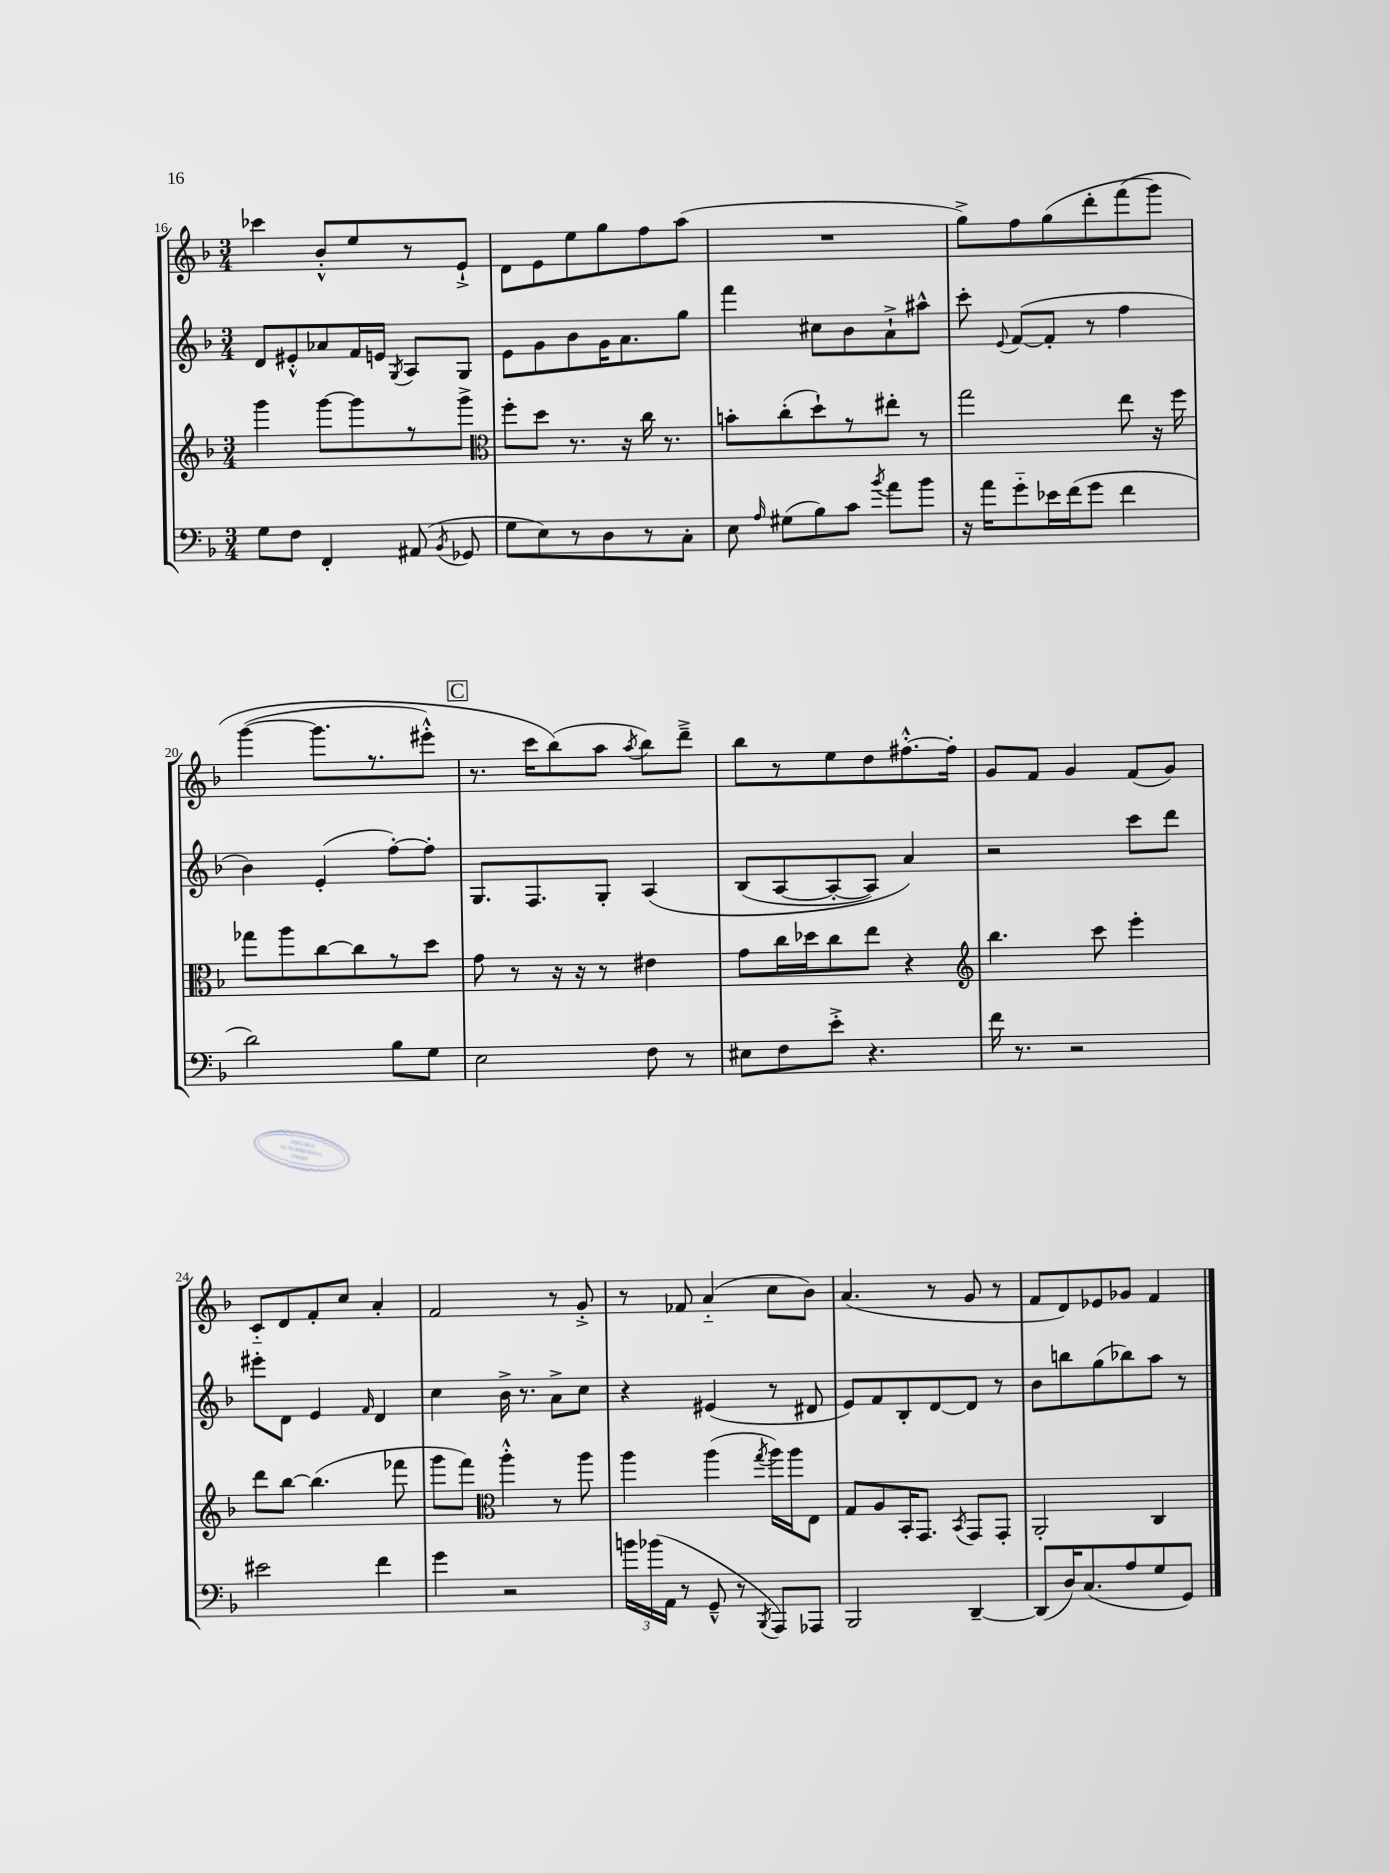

**kern	**kern	**kern	**kern
*part4	*part3	*part2	*part1
*staff4	*staff3	*staff2	*staff1
*clefF4	*clefG2	*clefG2	*clefG2
*k[b-]	*k[b-]	*k[b-]	*k[b-]
*M3/4	*M3/4	*M3/4	*M3/4
=16	=16	=16	=16
8G\L	4ggg\	8d/L	4ccc-X\
8F\J	.	8e#X'^^/	.
4FF'/	[8ggg\L	8a-X/	8b-'^^/L
.	8ggg\]	16f/L	8ee/
.	.	16en/JJ	.
.	.	8qG/	.
(8AA#X/	8r	8A/L	8r
8qBB-/	.	.	.
8GG-X/	8ggg^\J	8G/J	8e`^/J
=17	=17	=17	=17
*	*clefC3	*	*
8G\L	8ff'\L	8e\L	8d\L
8E\)	8dd\J	8g\	8e\
8r	8.r	8b-\	8ee\
8D\	.	16g\K	8gg\
.	16r	8.a\	.
8r	16cc\	.	8ff\
.	8.r	.	.
8C'\J	.	8gg\J	(8aa\J
=18	=18	=18	=18
8E\	8bn'\L	4fff\	2.r
16qqA/	.	.	.
(8G#X\L	(8cc'\	.	.
8B-\)	8dd`\)	8cc#X\L	.
8c\J	8r	8b-\	.
8qb-/	.	.	.
8a\L	8ee#X'\J	8a`^\	.
8b-\J	8r	8aa#X^^\J	.
=19	=19	=19	=19
16r	2gg\	8ccc'\	8gg^\L)
16a\KL	.	.	.
.	.	8qqe/	.
8g\	.	([8f/L	8ff\
16e-X\L	.	8f'/J]	(8gg\
(16f\J	.	.	.
8g\J	.	8r	8ddd'\
4f\	8ee\	4ff\	(8fff\
.	16r	.	8ggg\J)
.	16ff\	.	.
!!LO:LB:g=z
=20	=20	=20	=20
2d\)	8gg-X\L	4b-\)	([4ggg\
.	8aa\	.	.
.	[8cc\	(4e'/	8.ggg\L]
.	8cc\]	.	.
.	.	.	8.r
8B-\L	8r	[8ff'\L)	.
8G\J	8dd\J	8ff'\J]	8eee#X'^^\J)
!!LO:REH:place=s1:t=C
=21	=21	=21	=21
2E\	8g\	8.G/L	8.r
.	8r	.	.
.	.	8.F/	16ccc\KL
.	16r	.	(8bb-\)
.	16r	.	.
.	8r	8G'/J	8aa\J
.	.	.	8qaa/
8F\	4e#X\	(4A/	8bb-\L)
8r	.	.	8ddd~^\J
=22	=22	=22	=22
8E#X\L	8g\L	(8B-/L	8bb-\L
8F\	16cc\L	[8A/	8r
.	16dd-X\J	.	.
8e'^\J	8cc\	8A'/_	8ee\
4.r	8ee\J	8A/J])	8dd\
.	4r	4a/)	[8.ff#X'^^\
.	.	.	16ff#'\Jk]
=23	=23	=23	=23
*	*clefG2	*	*
16f\	4.bb-\	2r	8g/L
8.r	.	.	.
.	.	.	8f/J
2r	.	.	4g/
.	8ccc\	.	.
.	4eee'\	8ccc\L	(8f/L
.	.	8ddd\J	8g/J)
!!LO:LB:g=z
=24	=24	=24	=24
2e#X\	8ddd\L	8eee#X'\L	8c/L
.	[8bb-\J	8d\J	8d/
.	(4.bb-\]	4e/	8f'/
.	.	.	8cc/J
.	.	16qqf/	.
4f\	.	4d/	4a'/
.	8fff-X\	.	.
=25	=25	=25	=25
4g\	8ggg\L	4cc\	2f/
.	8fff\J)	.	.
*	*clefC3	*	*
2r	4aa'^^\	16b-^\	.
.	.	8.r	.
.	8r	8a^\L	8r
.	8aa\	8cc\J	8g'^/
=26	=26	=26	=26
24bn\LL	4aa\	4r	8r
(24b-X\	.	.	.
24AA\JJ	.	.	.
8r	.	.	8f-X/
8GG~^^/	(4aa\	(4e#X/	(4a/
8r	.	.	.
8qBBB-/	8qgg/	.	.
8AAA/L)	16aa\LL)	8r	8cc\L
.	16aa\J	.	.
8AAA-X/J	8E\J	8d#X/	8b-\J)
=27	=27	=27	=27
2BBB-/	8G/L	8e/L)	(4.a/
.	8A/	8f/	.
.	16BB-'/K	8B-'/	.
.	8.GG/J	.	.
.	.	[8d/	8r
.	8qBB-/	.	.
[4DD~/	8GG/L	8d/J]	8g/
.	8GG'/J	8r	8r
=28	=28	=28	=28
(8DD/L]	2AA'/	8b-\L	8f/L
16D/K)	.	8bbn\	8d/)
(8.C/	.	.	.
.	.	(8gg\	8e-X/
8A/	.	8bb-X\)	8g-X/J
8G/	4C/	8aa\J	4f/
8GG/J)	.	8r	.
==	==	==	==
*-	*-	*-	*-
